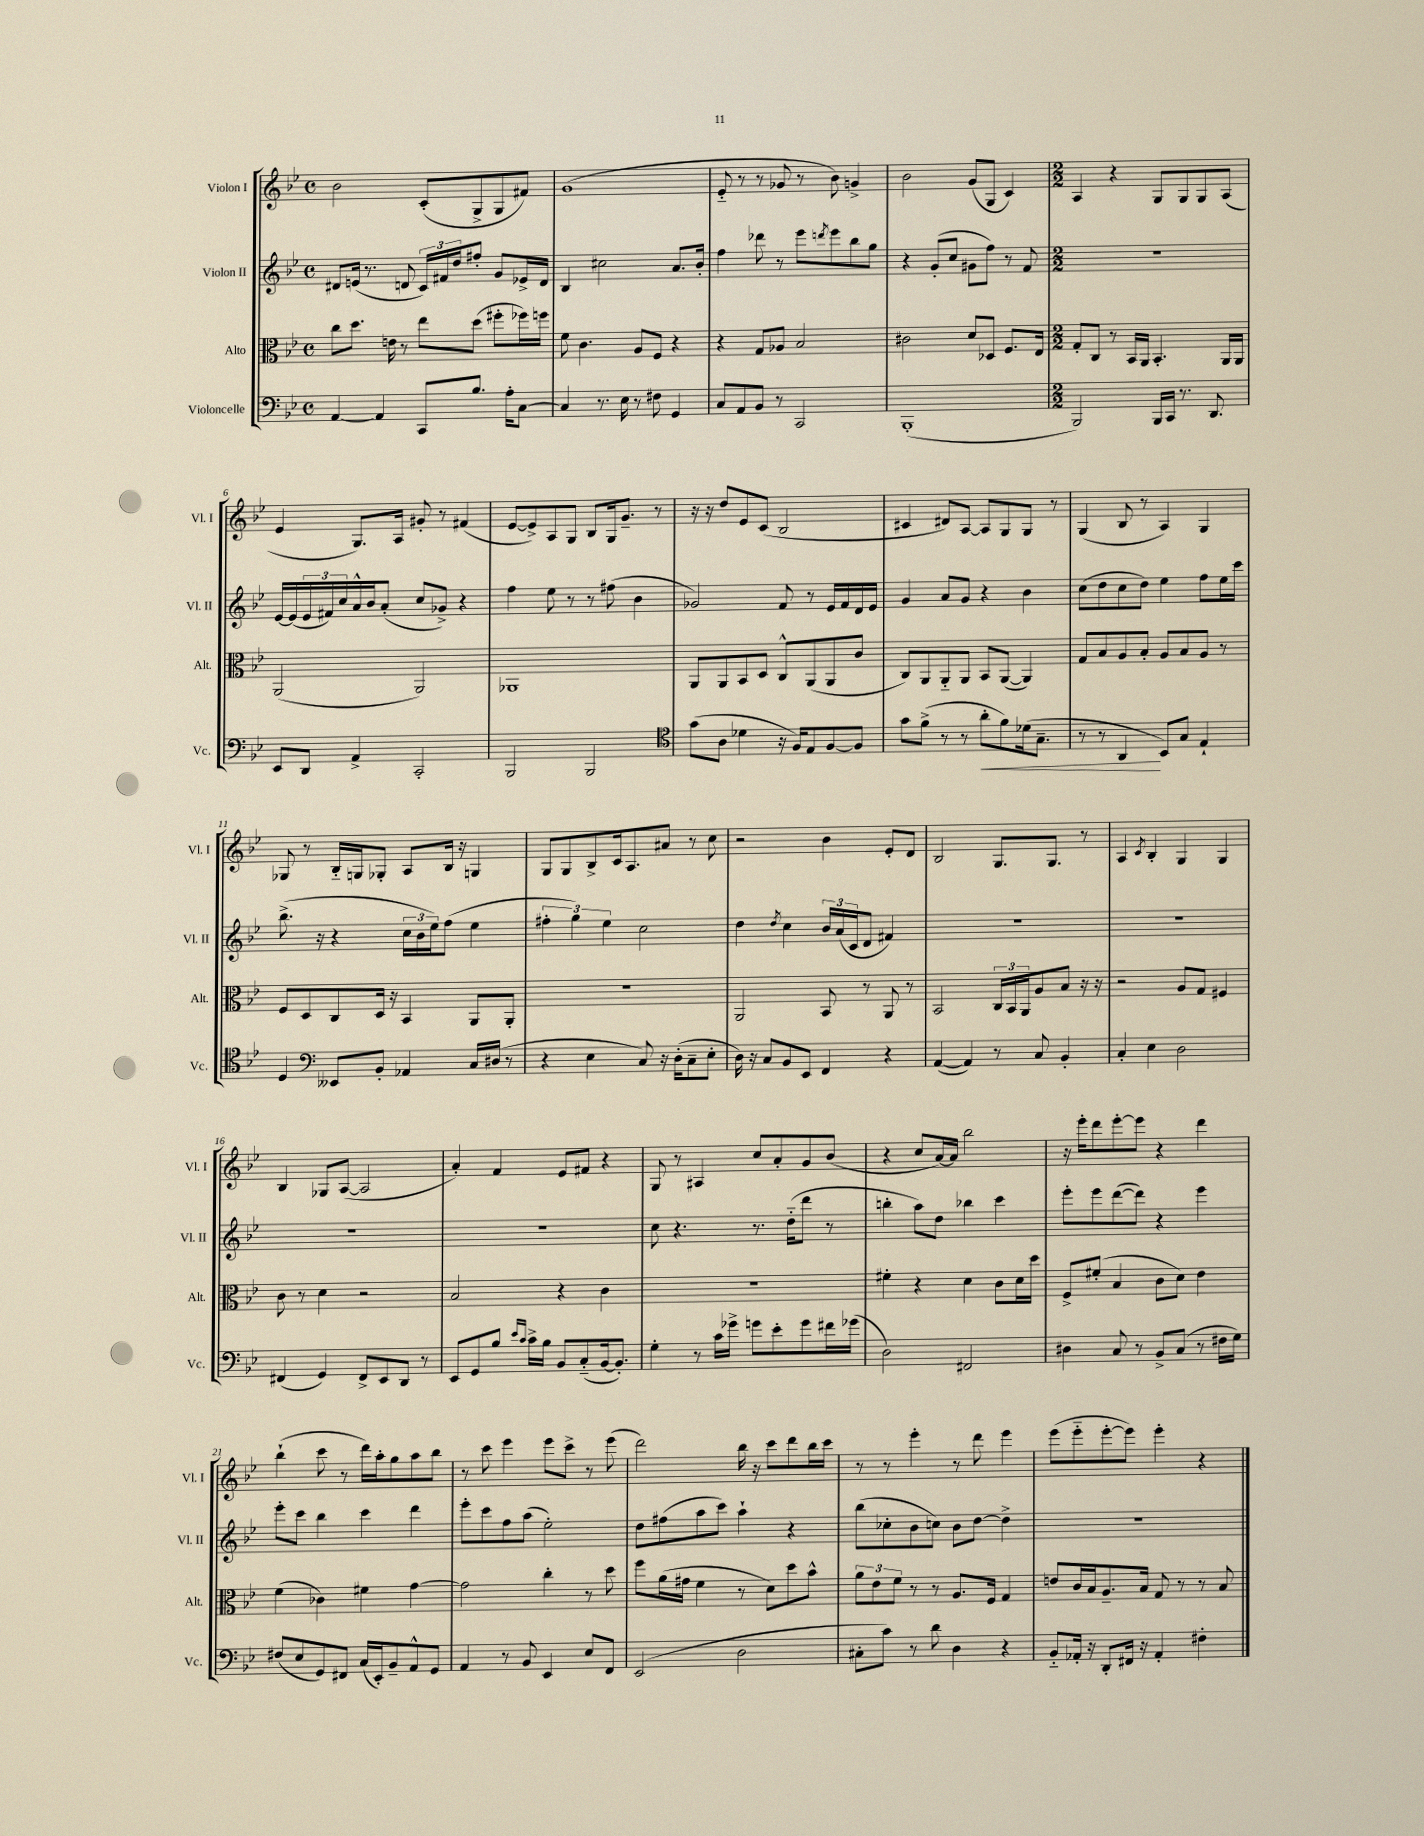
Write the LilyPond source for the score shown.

<<
\new StaffGroup <<
\new Staff = "s0" \with { instrumentName = "Violon I" shortInstrumentName = "Vl. I" } {
    \clef treble \key bes \major \defaultTimeSignature \time 4/4
    bes'2 c'8-.( g8-> g8 fis'8) |
    g'1( |
    ees'8-_ r8 r8 ges'8 r8 bes'8) g'4-> |
    bes'2 g'8( g8 c'4) |
    \numericTimeSignature \time 2/2 a4 r4 g8 g8 g8 a8( |
    ees'4 g8.) a16 gis'8-. r8 fis'4( |
    ees'8~ ees'8->) a8 g8 bes8 g16 g'8.-- r8 |
    r16 r16 d''8 ees'8 c'8( bes2 |
    cis'4 dis'8) a8~ a8 g8 g8 r8 |
    g4( bes8 r8 a4) g4 |
    ges8 r8 bes16-_ g16 ges8-. a8 bes16 r16 g4 |
    g8 g8 bes8-> c'16 a8. ais'8 r8 c''8 |
    r2 bes'4 ees'8-. d'8 |
    bes2 g8. g8. r8 |
    a4 \acciaccatura { c'8 } bes4-. g4 g4 |
    bes4 ges8 a8~( a2 |
    a'4-.) f'4 ees'8 fis'8 r4 |
    g8 r8 ais4 c''8 a'8-. g'8 bes'8( |
    r4 c''8 a'16~) a'16 bes''2 |
    r16 ees'''16-. d'''8 ees'''8~-. ees'''8 r4 d'''4 |
    bes''4-!( c'''8 r8 d'''16) a''16-. g''8 a''8 bes''8 |
    r8 c'''8 ees'''4 ees'''8 c'''8-> r8 ees'''8( |
    d'''2) bes''16 r16 c'''8 d'''8 bes''16 c'''16 |
    r8 r8 ees'''4-. r8 d'''8 ees'''4 |
    ees'''8( ees'''8-_ ees'''8~-. ees'''8) ees'''4-. r4 \bar "|." |
}
\new Staff = "s1" \with { instrumentName = "Violon II" shortInstrumentName = "Vl. II" } {
    \clef treble \key bes \major \defaultTimeSignature \time 4/4
    dis'8 e'16( r8. d'8 \tuplet 3/2 { c'16) fis'16 d''16 } fis''8-. g'8 ees'16-> d'16 |
    bes4 cis''2 a'8. bes'16-. |
    f''4 des'''8 r8 ees'''8 \acciaccatura { d'''8 } ees'''8 bes''8 g''8 |
    r4 g'8-.( c''8 gis'8 f''8) r8 f'8 |
    \numericTimeSignature \time 2/2 R1 |
    ees'16~ ees'16( \tuplet 3/2 { ees'16 fis'16) c''16 } a'16-^ bes'16 a'8-.( c''8 ges'8->) r4 |
    f''4 ees''8 r8 r8 fis''8( bes'4 |
    ges'2) f'8 r8 ees'16 f'16 d'16 ees'16 |
    g'4 a'8 g'8 r4 bes'4 |
    c''8( d''8 c''8 d''8) ees''4 f''8 ees''16 c'''16 |
    bes''8.->( r16 r4 \tuplet 3/2 { c''16 bes'16 ees''16) } f''8( ees''4 |
    \tuplet 3/2 { fis''4-. g''4) ees''4 } c''2 |
    d''4 \acciaccatura { d''8 } c''4 \tuplet 3/2 { bes'16 a'16( c'16 } d'8 fis'4) |
    R1 |
    R1 |
    R1 |
    R1 |
    c''8 r4. r8. d''16-_( d'''8 r8 |
    b''4-. a''8) d''8 bes''4 c'''4 |
    ees'''8-. ees'''8 d'''8~( d'''8) r4 ees'''4 |
    ees'''8-. c'''8 bes''4 c'''4 d'''4 |
    ees'''8-. c'''8 f''8 a''8( ees''2-.) |
    d''8 fis''8( a''8 c'''8) a''4-! r4 |
    bes''8( ces''8-. bes'8 c''8) bes'8 d''8~ d''4-> |
    r1 \bar "|." |
}
\new Staff = "s2" \with { instrumentName = "Alto" shortInstrumentName = "Alt." } {
    \clef alto \key bes \major \defaultTimeSignature \time 4/4
    c''8 d''8. e'16 r8 ees''8 d''8( fis''8-. fes''16) f''16 |
    f'8 c'4. a8 f8 r4 |
    r4 g8 aes8 bes2 |
    cis'2 d'8 des8 f8. ees16 |
    \numericTimeSignature \time 2/2 g8-. c8 r8 bes,16 a,16 bes,4.-. a,16 a,16 |
    a,2( a,2) |
    aes,1 |
    a,8 a,8 bes,8 d8 c8-^ a,8( a,8 c'8 |
    c8) a,8 a,8-_ a,8 bes,8 a,8~( a,4) |
    g8 bes8 a8 bes8-. a8 bes8 a8 r8 |
    f8 d8 c8 d16 r16 bes,4 a,8 a,8-. |
    r1 |
    a,2 bes,8 r8 a,8 r8 |
    bes,2 \tuplet 3/2 { c16 bes,16 a,16 } a8 bes8 r16 r16 |
    r2 a8 g8 fis4 |
    c'8 r8 d'4 r2 |
    bes2 r4 c'4 |
    R1 |
    fis'4-. r4 d'4 c'8 d'16 d''16 |
    f8-> fis'8-.( bes4 c'8 d'8) ees'4 |
    f'4( ces'4) fis'4 g'4~ |
    g'2 c''4-. r8 d''8 |
    f''8 a'16( gis'16 f'4 r8 d'8) d''8 bes'8-^ |
    \tuplet 3/2 { a'8 ees'8 f'8 } r8 r8 a8. f16 g4 |
    e'8 c'16 bes16 a8.-- bes16 g8 r8 r8 bes8 \bar "|." |
}
\new Staff = "s3" \with { instrumentName = "Violoncelle" shortInstrumentName = "Vc." } {
    \clef bass \key bes \major \defaultTimeSignature \time 4/4
    a,4~ a,4 c,8 bes8. a16-. c8~ |
    c4 r8. ees16 r8 fis8 g,4 |
    c8 a,8 bes,8 r8 c,2 |
    bes,,1-.( |
    \numericTimeSignature \time 2/2 bes,,2) bes,,16 c,16 r8. d,8. |
    ees,8 d,8 a,4-> c,2-. |
    bes,,2 bes,,2 |
    \clef tenor g'8( a8 des'4 r16 f16) ees8 f8~ f8 |
    g'8 f'8->( r8 r8 a'8-.\< f'8) des'16( g8.-- |
    r8 r8 a,4\! bes,8) g8 ees4-! |
    d4 \clef bass eeses,8 bes,8-. aes,4 c16 dis16( r8 |
    r4 ees4 c8) r16 d16-.( c8-- ees8-. |
    d16) r16 c8 bes,8 ees,8 f,4 r4 |
    a,4~( a,4) r8 c8 bes,4-. |
    c4-. ees4 d2 |
    fis,4( g,4) fis,8-> ees,8 d,8 r8 |
    ees,8 g,8 bes8 \grace { ees'16 c'16 } c'16-> bes16 bes,8 c8-_( bes,16~ bes,8.-.) |
    g4-. r8 c'16 ges'16-> g'8 ees'8-. g'8 fis'16 ges'16( |
    d2) fis,2 |
    dis4 c8 r8 bes,8-> c8( r8 fis16 g16) |
    fis8( ees8 g,8) fis,8 c16( ees,16-.) bes,8-- a,8-^ g,8 |
    a,4 r8 bes,8 ees,4 ees8 f,8 |
    ees,2( d2 |
    cis8-. c'8) r8 d'8 d4 r4 |
    bes,8-_ aes,16-. r16 d,8-. fis,16 r16 aes,4-. fis4-. \bar "|." |
}
>>
>>
